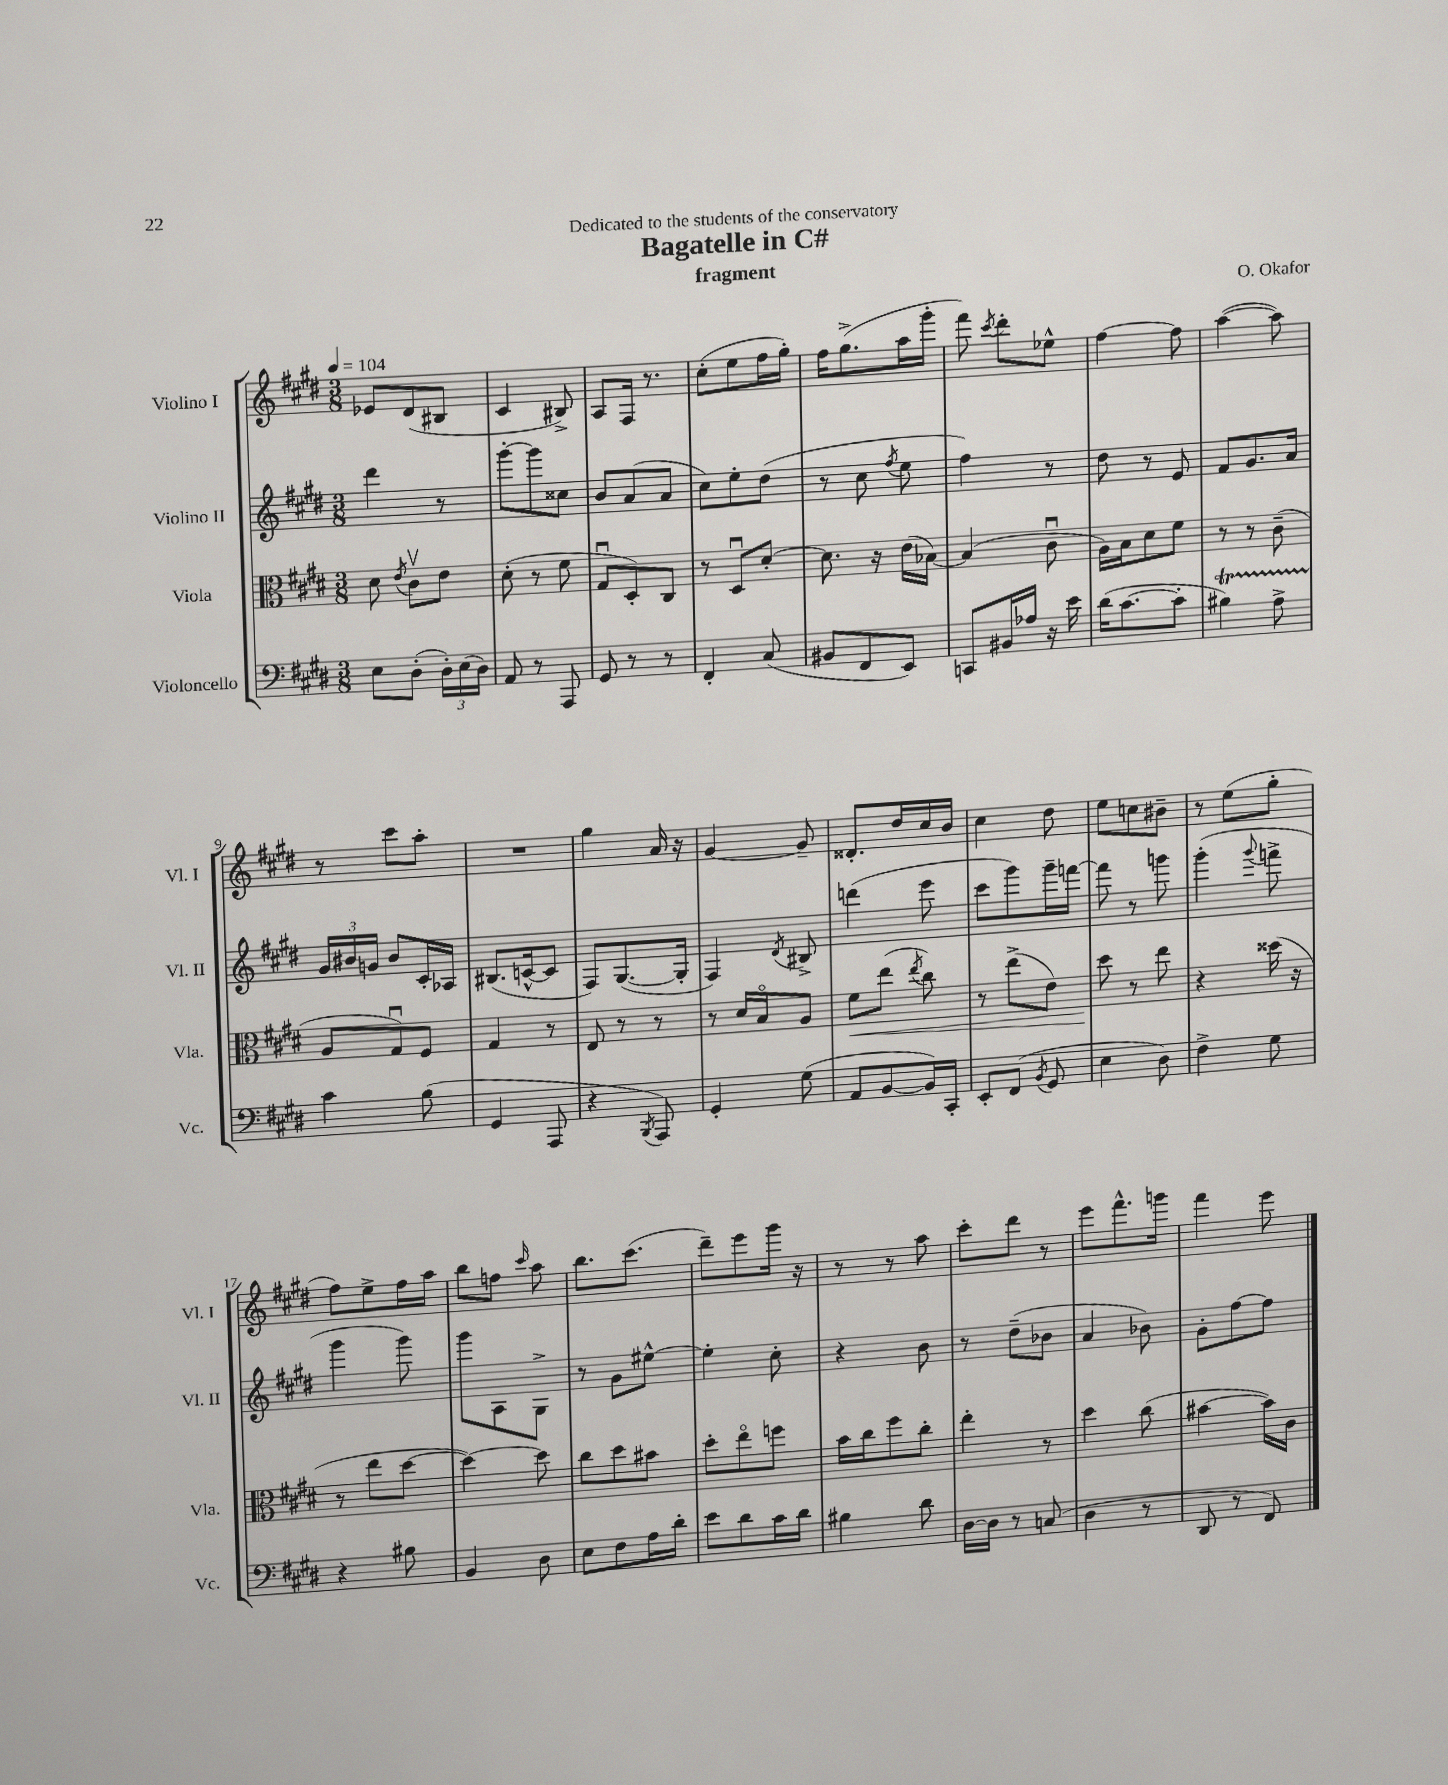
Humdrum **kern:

**kern	**kern	**kern	**kern
*staff4	*staff3	*staff2	*staff1
*clefF4	*clefC3	*clefG2	*clefG2
*k[f#c#g#d#]	*k[f#c#g#d#]	*k[f#c#g#d#]	*k[f#c#g#d#]
*M3/8	*M3/8	*M3/8	*M3/8
*MM104	*MM104	*MM104	*MM104
8E	8d#	4ddd#	8e-
.	8qe	.	.
(8D#'	8c#v	.	(8d#
24D#')	8e	8r	8B#
(24E	.	.	.
24D#)	.	.	.
=	=	=	=
8AA	(8d#'	[8ggg#'	4c#
8r	8r	8ggg#]	.
8AAA	8f#	8cc##	8B#^)
=	=	=	=
8GG#	8G#u	8b	8A
8r	8D#')	(8a	16F#
.	.	.	8.r
8r	8C#	8a	.
=	=	=	=
4FF#'	8r	8cc#)	(8cc#'
.	8D#u	8ee'	8ee
(8C#	[8d#'	(8dd#	16ff#
.	.	.	16gg#')
=	=	=	=
8BB#	8.d#]	8r	16ff#
.	.	.	(8.gg#^
8FF#	.	8cc#	.
.	16r	.	.
.	.	8qff#	.
8EE)	(16e	8ee	16aa
.	[16B-)	.	16ggg#'
=	=	=	=
8CC	(4B-]	4ff#)	8fff#)
.	.	.	8qccc#
16BB#	.	.	8ddd#'
16A-	.	.	.
16r	8c#u	8r	8ee-^^
16e	.	.	.
=	=	=	=
(16d#	16A)	8dd#	[4ff#
[8.c#	16B	.	.
.	8d#	8r	.
8c#']	8f#	8e	8ff#]
=	=	=	=
4B#)	8r	8f#	([4aa
.	8r	8.g#	.
8A^	(8c#~	.	8aa])
.	.	16a	.
=	=	=	=
4c#	8A	24g#	8r
.	.	24b#	.
.	.	24g	.
.	8G#u)	8b#	8ccc#
(8B	8F#	16c#'	8aa'
.	.	16A-	.
=	=	=	=
4GG#	4G#	(8.B#	4.r
.	.	[16c^^	.
8AAA	8r	8c]	.
=	=	=	=
4r	8E	8F#)	4gg#
.	8r	([8.G#	.
8qBBB	.	.	.
8AAA)	8r	.	16a
.	.	16G#']	16r
=	=	=	=
4GG#'	8r	4F#)	[4g#
.	16d#	.	.
.	16Bo	.	.
.	.	8qd#	.
(8G#	8A	8B#^	8g#~]
=	=	=	=
8AA	8f#	(4ddd	8.d##'
[8BB	(8ee	.	.
.	.	.	16dd#
.	8qee	.	.
16BB])	8cc#)	8eee	16cc#
16CC#'	.	.	16b
=	=	=	=
8EE'	8r	8ccc#	4cc#
(8FF#	(8ee^	8ggg#)	.
8qBB	.	.	.
8GG#	8e)	16ggg#~	8dd#
.	.	[16fff	.
=	=	=	=
4E	8dd#	8fff]	8ee
.	8r	8r	8cc
8D#)	8ee	8ggg	8b#~
=	=	=	=
4F#^	4r	(4ggg#'	8r
.	.	.	(8ee
.	.	8qqggg#	.
8G#	(16dd##	8fff^	8gg#'
.	16r	.	.
=	=	=	=
4r	8r	4ggg#	8ff#)
.	8ee	.	8ee^
8B#	[8dd#	8ggg#)	16ff#
.	.	.	16aa
=	=	=	=
4BB	4dd#_)	8ggg#	8bb
.	.	8A	8ff
.	.	.	16qqccc#
8D#	8dd#]	8G#^	8aa
=	=	=	=
8E	8cc#	8r	8.bb
8F#	8dd#	8g#	.
.	.	.	(8.ccc#
16A	8b#	[8ee#^^	.
16d#'	.	.	.
=	=	=	=
8e	8dd#'	4ee#']	8ddd#~)
8d#	8eeo	.	8eee
16c#	8ff	8cc#'	16ggg#
16d#	.	.	16r
=	=	=	=
4B#	16b	4r	8r
.	16cc#	.	.
.	8ff#	.	8r
8d#	8cc#'	8b	8aa
=	=	=	=
[16D#	4ee'	8r	8ccc#'
16D#]	.	.	.
8r	.	(8dd#~	8ddd#
(8C	8r	8b-	8r
=	=	=	=
4D#	4dd#	4a	8eee
.	.	.	8.fff#^^
8r	(8cc#	8b-)	.
.	.	.	16ggg
=	=	=	=
8DD#	[4b#	8g#'	4fff#
8r	.	[8ff#	.
8FF#)	16b#])	8ff#]	8eee
.	16c#	.	.
==	==	==	==
*-	*-	*-	*-
